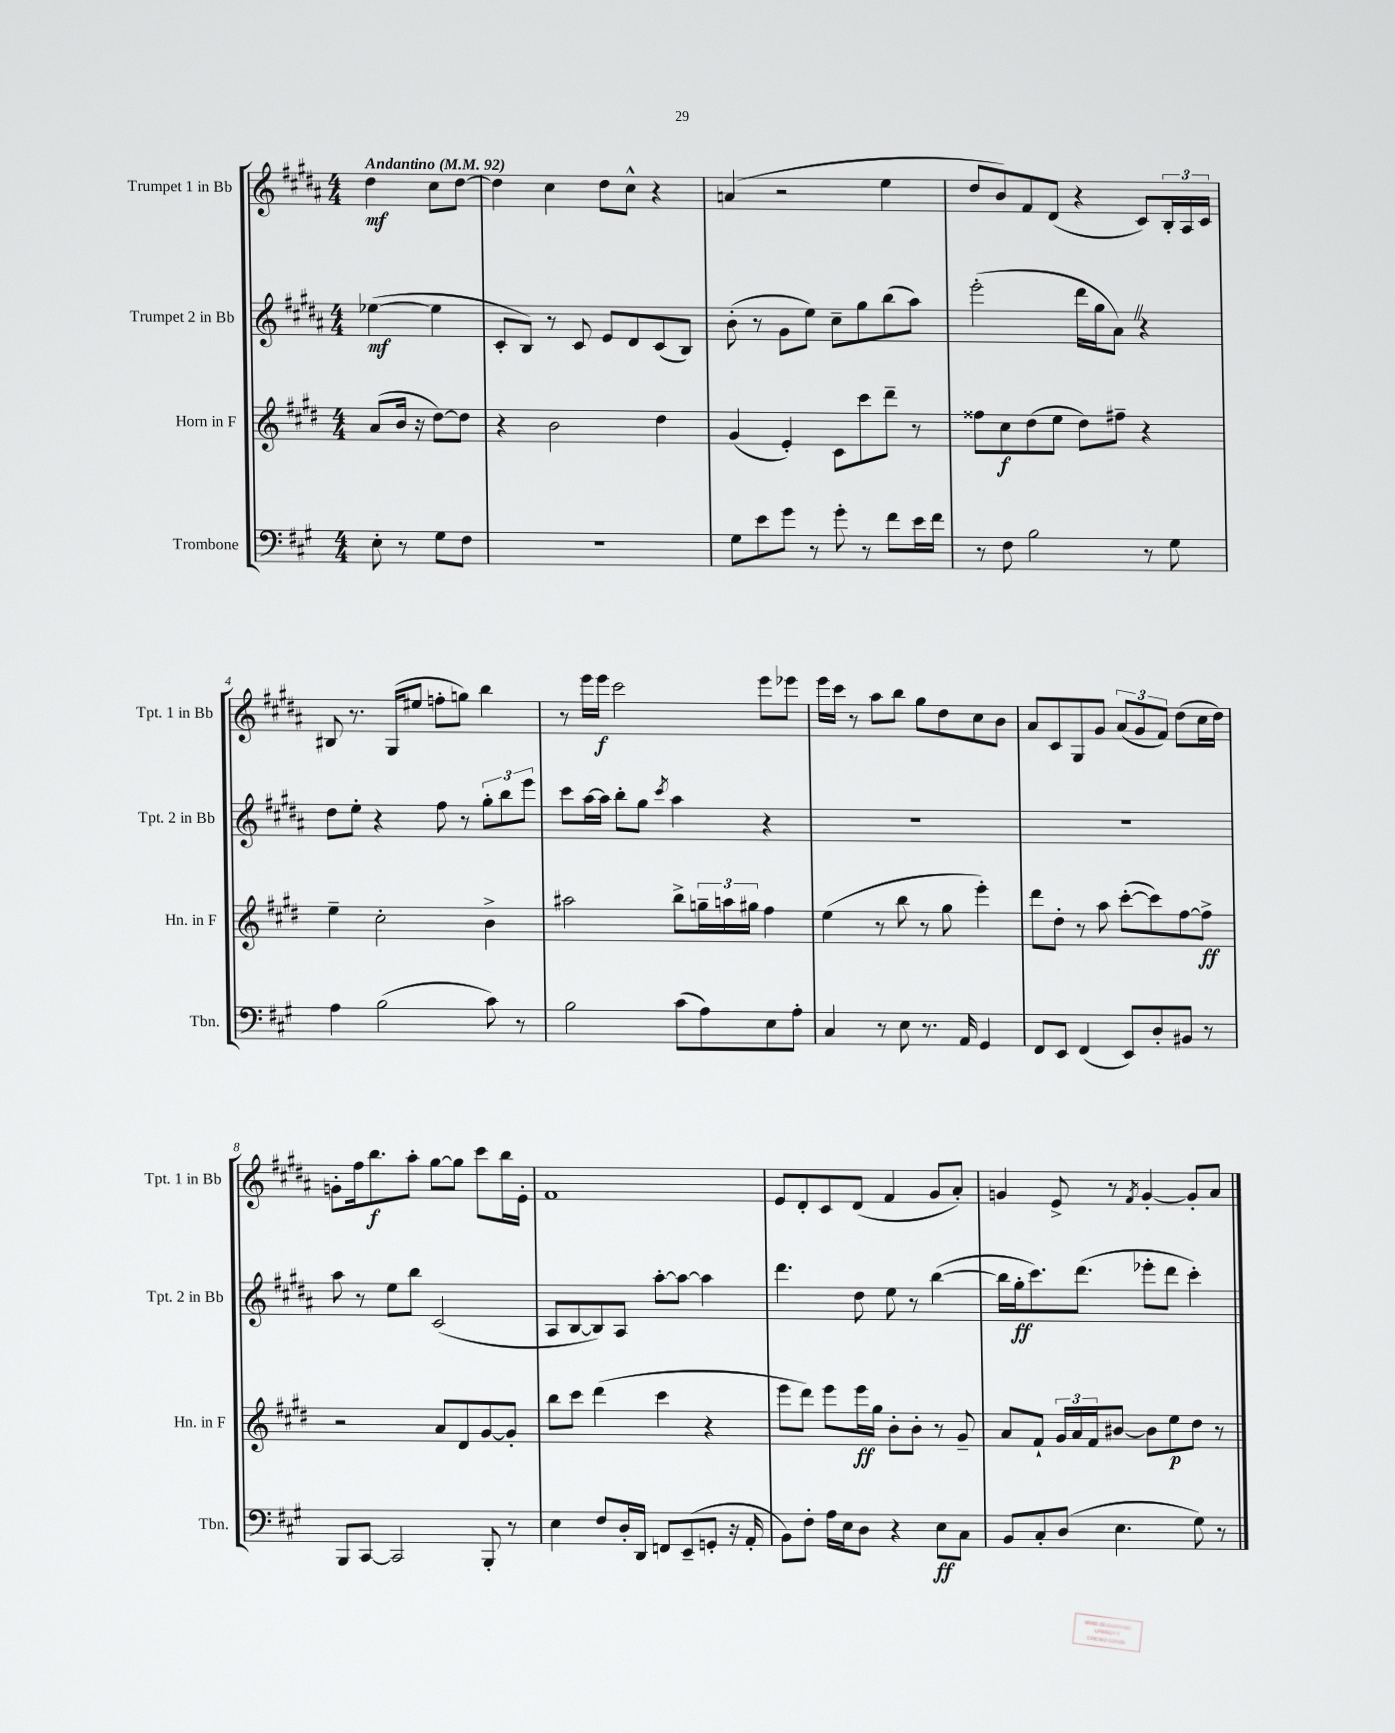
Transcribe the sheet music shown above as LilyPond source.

<<
\new StaffGroup <<
\new Staff = "s0" \with { instrumentName = "Trumpet 1 in Bb" shortInstrumentName = "Tpt. 1 in Bb" } {
    \clef treble \key b \major \numericTimeSignature \time 4/4 \partial 2 \tempo "Andantino" 4 = 92
    dis''4\mf cis''8 dis''8~ |
    dis''4 cis''4 dis''8 cis''8-^ r4 |
    a'4( r2 e''4 |
    dis''8 b'8) fis'8 dis'8( r4 cis'8) \tuplet 3/2 { b16-. ais16 cis'16 } |
    bis8 r8. gis16( eis''8 f''8-. g''8) b''4 |
    r8 e'''16 e'''16\f cis'''2 e'''8 ees'''8 |
    e'''16 cis'''16 r8 ais''8 b''8 gis''8 dis''8 cis''8 b'8 |
    ais'8 cis'8 gis8 gis'8 \tuplet 3/2 { ais'8( gis'8 fis'8) } dis''8( cis''16 dis''16) |
    g'8-. fis''16 b''8.\f ais''8-. gis''8~ gis''8 cis'''8 b''16 e'16-. |
    fis'1 |
    e'8 dis'8-. cis'8 dis'8( fis'4 gis'8 ais'8-.) |
    g'4 e'8-> r8 \acciaccatura { fis'8 } g'4~-. g'8-. ais'8 \bar "|." |
}
\new Staff = "s1" \with { instrumentName = "Trumpet 2 in Bb" shortInstrumentName = "Tpt. 2 in Bb" } {
    \clef treble \key b \major \numericTimeSignature \time 4/4 \partial 2
    ees''4~\mf( ees''4 |
    cis'8-. b8) r8 cis'8 e'8 dis'8 cis'8( b8) |
    b'8-.( r8 gis'8 e''8) cis''8-- gis''8 b''8( ais''8) |
    e'''2-.( dis'''16 gis''16 ais'8) \once \override BreathingSign.text = \markup { \musicglyph "scripts.caesura.straight" } \breathe r4 |
    dis''8 e''8-. r4 fis''8 r8 \tuplet 3/2 { gis''8-. b''8 e'''8 } |
    cis'''8 ais''16~ ais''16 b''8-. gis''8 \acciaccatura { cis'''8 } ais''4 r4 |
    R1 |
    R1 |
    ais''8 r8 e''8 b''8 cis'2( |
    ais8 b8~ b8) ais8 ais''8~-. ais''8~ ais''4 |
    dis'''4. dis''8 e''8 r8 b''4~( |
    b''16 gis''16-.\ff cis'''8.) dis'''8.( ees'''8-. dis'''8 cis'''4-.) \bar "|." |
}
\new Staff = "s2" \with { instrumentName = "Horn in F" shortInstrumentName = "Hn. in F" } {
    \clef treble \key e \major \numericTimeSignature \time 4/4 \partial 2
    a'8( b'16 r16 dis''8~) dis''8 |
    r4 b'2 dis''4 |
    gis'4( e'4-.) cis'8 cis'''8 dis'''8-- r8 |
    fisis''8 cis''8\f dis''8( e''8 dis''8) fis''8-- r4 |
    e''4-- cis''2-. b'4-> |
    ais''2 b''8-> \tuplet 3/2 { g''16-- a''16 gis''16 } fis''4 |
    e''4( r8 b''8 r8 gis''8 e'''4-.) |
    dis'''8 dis''8-. r8 a''8 cis'''8~-.( cis'''8) fis''8~ fis''8->\ff |
    r2 a'8 dis'8 gis'8~ gis'8-. |
    b''8 cis'''8 dis'''4( cis'''4 r4 |
    e'''8 dis'''8) e'''8 e'''16\ff gis''16 b'8-. b'8-. r8 gis'8-- |
    a'8 fis'8-! \tuplet 3/2 { gis'16 a'16 fis'16 } bis'8~ bis'8 e''8\p dis''8 r8 \bar "|." |
}
\new Staff = "s3" \with { instrumentName = "Trombone" shortInstrumentName = "Tbn." } {
    \clef bass \key a \major \numericTimeSignature \time 4/4 \partial 2
    e8-. r8 gis8 fis8 |
    R1 |
    gis8 e'8 gis'8 r8 gis'8-. r8 fis'8 e'16 fis'16 |
    r8 fis8 b2 r8 gis8 |
    a4 b2( cis'8) r8 |
    b2 cis'8( a8) e8 a8-. |
    cis4 r8 e8 r8. a,16 gis,4 |
    fis,8 e,8 fis,4( e,8) d8-. bis,8 r8 |
    b,,8 cis,8~ cis,2 b,,8-. r8 |
    e4 fis8 d16-. d,16 f,8 e,8--( g,8-. r16 a,16-. |
    b,8) fis8-. a16 e16 d8 r4 e8\ff cis8 |
    b,8 cis8-. d8( e4. gis8) r8 \bar "|." |
}
>>
>>
